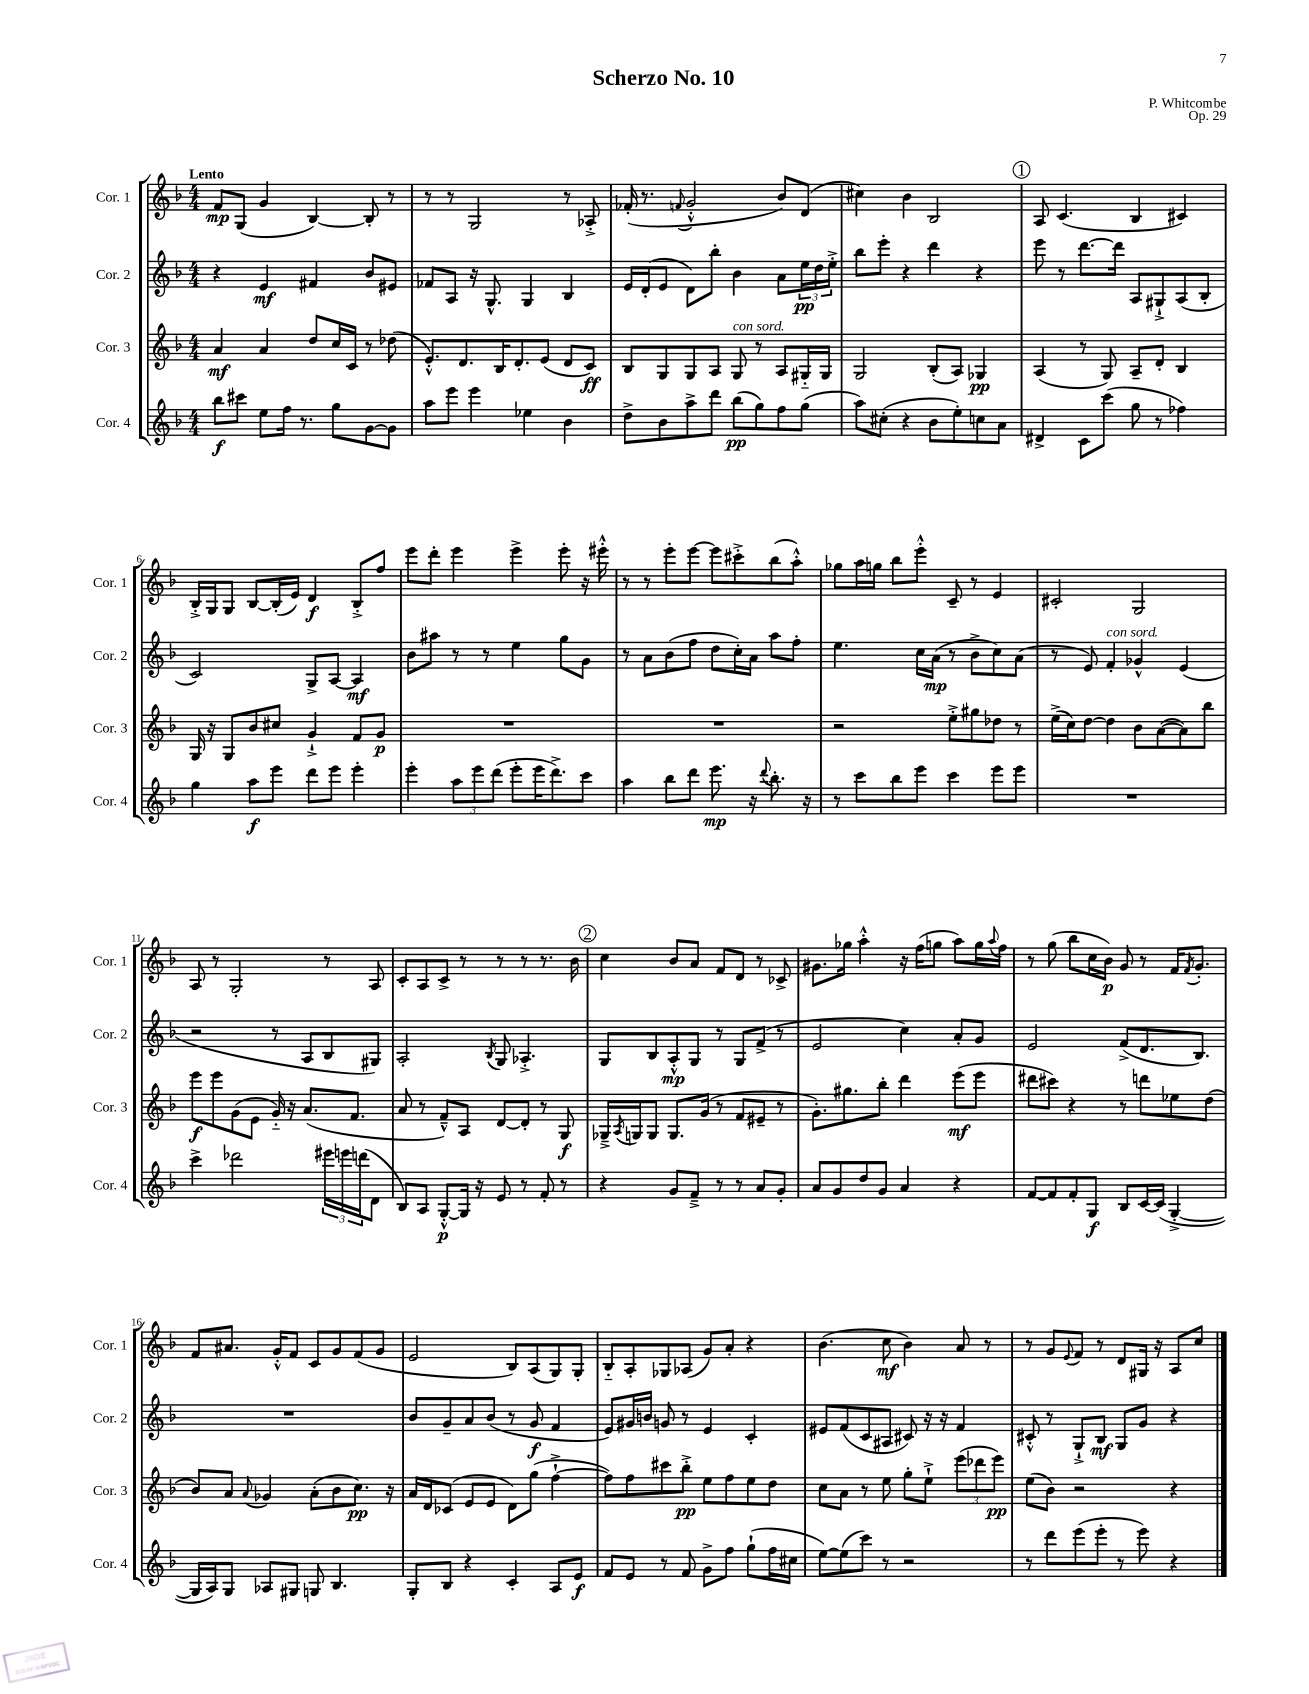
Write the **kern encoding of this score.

**kern	**kern	**kern	**kern
*staff4	*staff3	*staff2	*staff1
*clefG2	*clefG2	*clefG2	*clefG2
*k[b-]	*k[b-]	*k[b-]	*k[b-]
*M4/4	*M4/4	*M4/4	*M4/4
8bb-\L	4a/	4r	8f/L
8ccc#\J	.	.	(8G/J
8ee\L	4a/	4e/	4g/
16ff\Jk	.	.	.
8.r	.	.	.
.	8dd/L	4f#/	[4B-/)
8gg\L	16cc/L	.	.
.	16c/JJ	.	.
[8g\	8r	8b-/L	8B-'/]
8g\]J	(8dd-\	8e#/J	8r
=	=	=	=
8aa\L	8.e'^^/L)	8f-/L	8r
8eee\J	.	8A/J	8r
.	8.d/	.	.
4eee\	.	16r	2G/
.	.	8.G^^/	.
.	16B-/K	.	.
.	8.d'/	.	.
4ee-\	.	4G/	.
.	(8e/J	.	.
4b-\	8d/L	4B-/	8r
.	8c/J)	.	8A-'^/
=	=	=	=
8dd^\L	8B-/L	16e/LL	(16f-'/
.	.	(16d'/J	8.r
8b-\	8G/	8e/J	.
.	.	.	8qqf/
8aa^\	8G/	8d\L)	2g'^^/
8ddd\J	8A/J	8bb-'\J	.
(8bb-\L	8G/	4b-\	.
8gg\)	8r	.	.
8ff\	8A/L	8a\L	8b-/L)
(8gg\J	16G#'~/L	24ee\L	(8d/J
.	.	24dd\	.
.	16G#/JJ	.	.
.	.	24ee'^\JJ	.
=	=	=	=
8aa\L)	2G/	8bb-\L	4cc#\)
(8cc#'\J	.	8eee'\J	.
4r	.	4r	4b-\
8b-\L	(8B-'/L	4ddd\	2B-/
8ee'\)	8A/J)	.	.
8cc\	4G-/	4r	.
8a\J	.	.	.
=	=	=	=
4d#^/	(4A/	8eee\	8A/
.	.	8r	(4.c/
8c\L	8r	[8.ddd\L	.
(8ccc\J	8G/)	.	.
.	.	16ddd\]Jk	.
8gg\	8A~/L	8A/L	4B-/
8r	8d'/J	8G#`^/	.
4ff-\)	4B-/	(8A/	4c#/)
.	.	8B-'/J	.
=	=	=	=
4gg\	16G/	2c/)	16B-'^/LL
.	16r	.	16G/J
.	8G/L	.	8G/J
8aa\L	8b-/	.	[8B-/L
8eee\J	8cc#/J	.	(16B-'/]L
.	.	.	16e/JJ)
8ddd\L	4g`^/	8G^/L	4d/
8eee\J	.	[8A/J	.
4eee'\	8f/L	4A/]	8B-'^/L
.	8g/J	.	8ff/J
=	=	=	=
4eee'\	1r	8b-\L	8eee\L
.	.	8aa#\J	8ddd'\J
12aa\L	.	8r	4eee\
12eee\	.	.	.
.	.	8r	.
(12ddd\J	.	.	.
8eee'\L	.	4ee\	4eee^\
16eee\K	.	.	.
8.ddd^\)	.	.	.
.	.	8gg\L	8eee'\
8ccc\J	.	8g\J	16r
.	.	.	16eee#'^^\
=	=	=	=
4aa\	1r	8r	8r
.	.	8a\L	8r
8bb-\L	.	(8b-\	8eee'\L
8ddd\J	.	8ff\J	[8eee\J
8.eee\	.	8dd\L	8eee\]L
.	.	16cc'\L)	8ccc#'^\
16r	.	16a\JJ	.
8qqddd/	.	.	.
8.bb-'\	.	8aa\L	(8bb-\
.	.	8ff'\J	8aa'^^\J)
16r	.	.	.
=	=	=	=
8r	2r	4.ee\	8gg-\L
8ccc\L	.	.	16aa\L
.	.	.	16gg\JJ
8bb-\	.	.	8bb-\L
8eee\J	.	16cc\LL	8eee'^^\J
.	.	(16a\JJ	.
4ccc\	8ee'^\L	8r	8c~/
.	8gg#\	8b-^\L	8r
8eee\L	8dd-\J	8cc\)	4e/
8eee\J	8r	(8a\J	.
=	=	=	=
1r	(16ee^\LL	8r	2c#'/
.	16cc\J)	.	.
.	[8dd\J	8e/)	.
.	4dd\]	4f'/	.
.	8b-\L	4g-^^/	2G/
.	([8a\	.	.
.	8a\])	(4e/	.
.	8bb-\J	.	.
=	=	=	=
4ccc^\	8eee\L	2r	8A/
.	8eee\	.	8r
2ddd-\	(8g\	.	2G'/
.	8e\J	.	.
.	16g'~/)	8r	.
.	16r	.	.
.	(8.a/L	8A/L	.
24eee#\LL	.	8B-/	8r
24eee\	.	.	.
.	8.f/J	.	.
(24ddd\J	.	.	.
8d\J	.	8G#/J)	8A/
=	=	=	=
8B-/L)	8a/	2A'/	8c'/L
8A/J	8r	.	8A/
[8G'^^/L	8f~^^/L)	.	8c^/J
16G/]Jk	8A/J	.	8r
16r	.	.	.
.	.	8qB-/	.
8e/	[8d/L	8G/	8r
8r	8d'/]J	4.A-'^/	8r
8f'/	8r	.	8.r
8r	8G/	.	.
.	.	.	16b-\
=	=	=	=
4r	16G-~^/LL	8G/L	4cc\
.	8qA/	.	.
.	16G/J	.	.
.	8G/J	8B-/	.
8g/L	8.G/L	8A'^^/	8b-/L
8f~^/J	.	8G/J	8a/J
.	(16g/Jk	.	.
8r	8r	8r	8f/L
8r	8f/L	8G/L	8d/J
8a/L	8e#~/J	(8f^/J	8r
8g'/J	8r	8r	8c-^/
=	=	=	=
8a/L	8.g'\L)	2e/	8.g#\L
8g/	.	.	.
.	8.gg#\	.	16gg-\Jk
8dd/	.	.	4aa'^^\
8g/J	8bb-'\J	.	.
4a/	4ddd\	4cc\)	16r
.	.	.	(16ff\LK
.	.	.	8gg\J
4r	(8eee\L	8a'/L	8aa\L)
.	8eee\J	8g/J	16gg\L
.	.	.	8qqaa/
.	.	.	16ff\JJ
=	=	=	=
[8f/L	8ddd#\L	2e/	8r
8f/]	8ccc#\J)	.	(8gg\
8f'/	4r	.	8bb-\L
8G/J	.	.	16cc\L
.	.	.	16b-\JJ)
8B-/L	8r	(8f^/L	8g/
[16c/L	8ddd\L	8.d/	8r
(16c/]JJ	.	.	.
[4G'^/	8ee-\	.	16f/LK
.	.	.	8qf/
.	.	8.B-/J)	8.g'/J
.	(8dd\J	.	.
=	=	=	=
16G/]LL	8b-/L)	1r	8f/L
16A/J)	.	.	.
8G/J	8a/J	.	8.a#/J
.	8qqa/	.	.
8A-/L	4g-/	.	.
.	.	.	16g'^^/LK
8G#/J	.	.	8f/J
8G/	(8a'\L	.	8c/L
4.B-/	8b-\	.	8g/
.	8.cc\J)	.	(8f/
.	.	.	8g/J
.	16r	.	.
=	=	=	=
8G'/L	16a/LL	8b-/L	2e/
.	16d/J	.	.
8B-/J	(8c-/J	8g~/	.
4r	8e/L	8a/	.
.	8e/J	(8b-/J	.
4c'/	8d\L)	8r	8B-/L)
.	(8gg\J	8g/	(8A/
8A/L	[4ff`^\	4f/	8G/)
8e/J	.	.	8G'/J
=	=	=	=
8f/L	8ff\]L)	8e/L)	8B-'~/L
8e/J	8ff\	16g#/L	8A'/
.	.	16b/JJ	.
8r	8ccc#\	8g/	8G-/
8f/	8bb-'^\J	8r	(8A-/J
8g^\L	8ee\L	4e/	8g/L)
8ff\J	8ff\	.	8a'/J
(8gg`\L	8ee\	4c'/	4r
16ff\L	8dd\J	.	.
16cc#\JJ	.	.	.
=	=	=	=
[8ee\L)	8cc\L	8e#/L	(4.b-\
(8ee\]	8a\J	(8f/	.
8ccc\J)	8r	8c/	.
8r	8ee\	8A#/J	8cc\
2r	8gg'\L	8c#/)	4b-\)
.	8ee`^\J	16r	.
.	.	16r	.
.	(12eee\L	4f/	8a/
.	12ddd-\	.	.
.	.	.	8r
.	12eee\J)	.	.
=	=	=	=
8r	(8ee\L	8c#'^^/	8r
8ddd\L	8b-\J)	8r	8g/L
.	.	.	8qqe/
(8eee\	2r	8G`^/L	8f/J
8eee'\J	.	8B-/J	8r
8r	.	8G/L	8d/L
8eee\)	.	8g/J	16G#/Jk
.	.	.	16r
4r	4r	4r	8A/L
.	.	.	8cc/J
==	==	==	==
*-	*-	*-	*-
